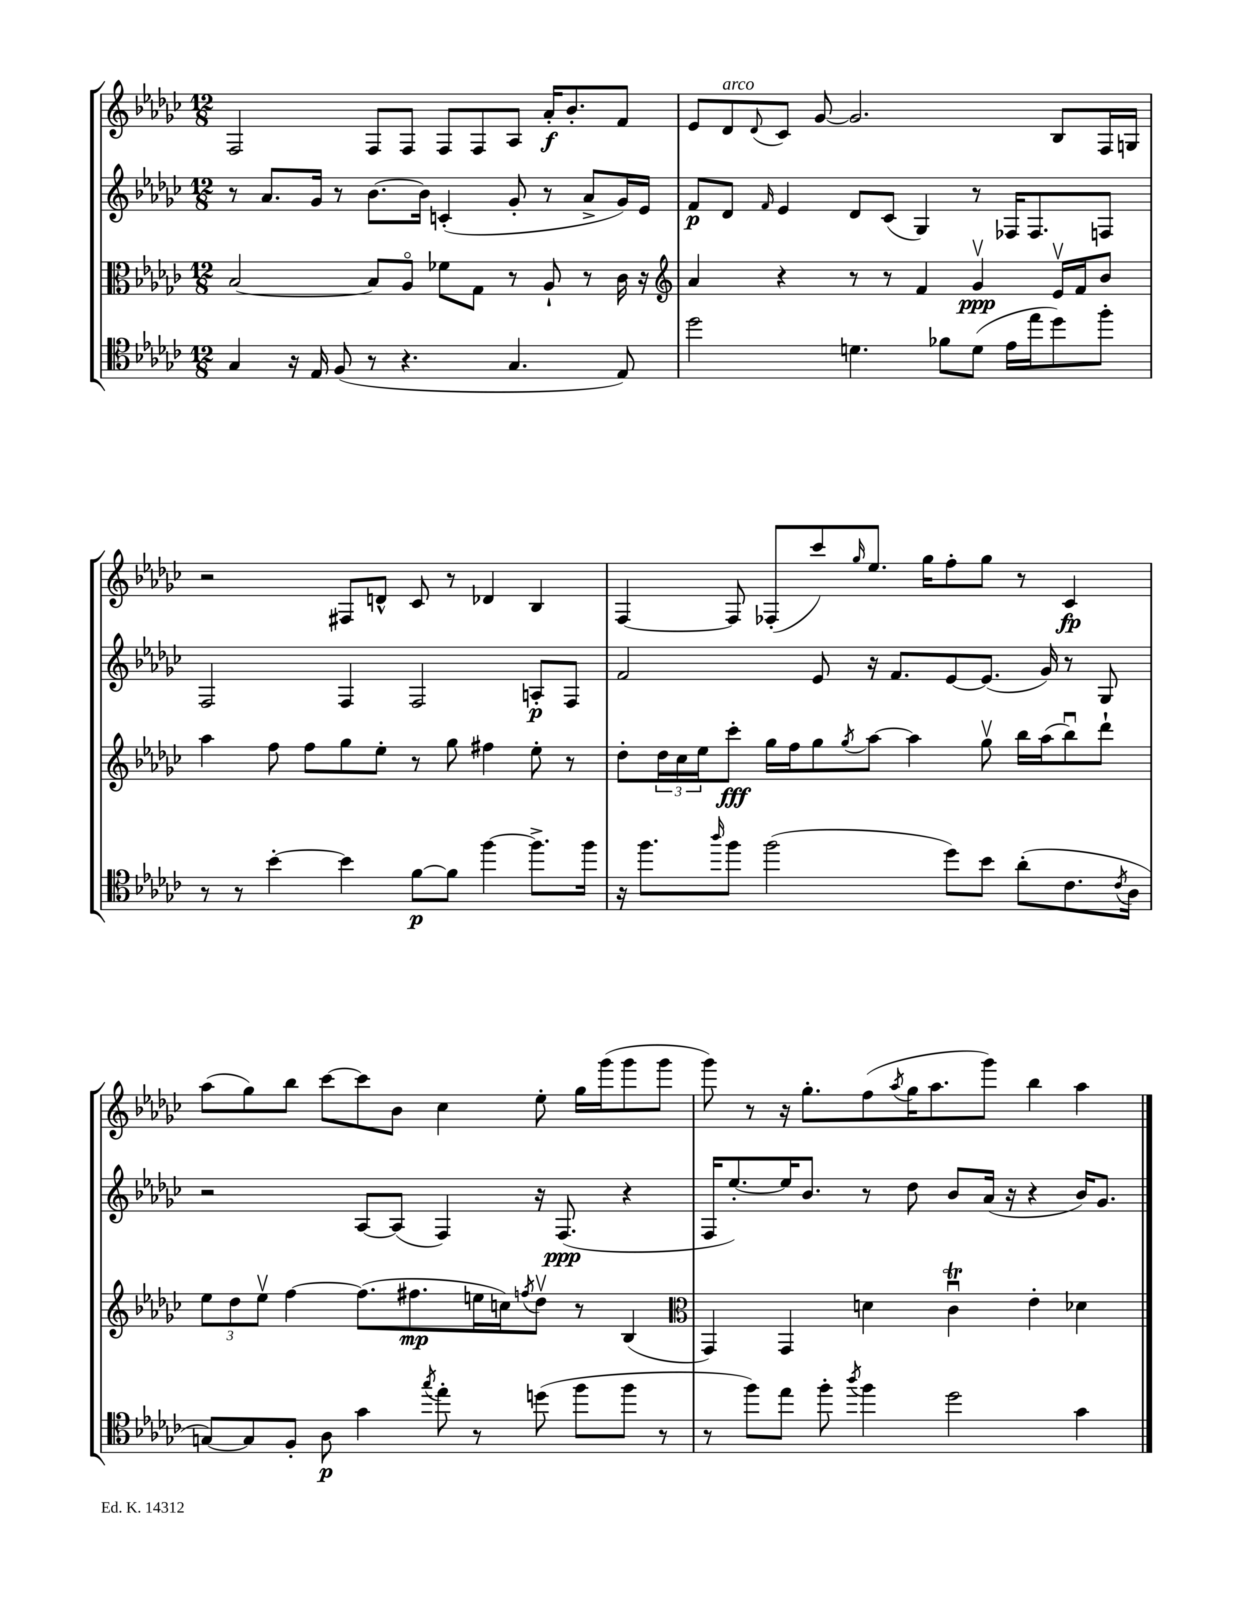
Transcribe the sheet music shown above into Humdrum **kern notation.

**kern	**dynam	**kern	**dynam	**kern	**dynam	**kern	**dynam
*part4	*part4	*part3	*part3	*part2	*part2	*part1	*part1
*staff4	*staff4	*staff3	*staff3	*staff2	*staff2	*staff1	*staff1
*clefC4	*	*clefC3	*	*clefG2	*	*clefG2	*
*k[b-e-a-d-g-c-]	*	*k[b-e-a-d-g-c-]	*	*k[b-e-a-d-g-c-]	*	*k[b-e-a-d-g-c-]	*
*M12/8	*	*M12/8	*	*M12/8	*	*M12/8	*
=102	=102	=102	=102	=102	=102	=102	=102
4G-/	.	[2B-/	.	8r	.	2F/	.
.	.	.	.	8.a-/L	.	.	.
16r	.	.	.	.	.	.	.
16E-/	.	.	.	16g-/Jk	.	.	.
(8F/	.	.	.	8r	.	.	.
8r	.	8B-/L]	.	[8.b-\L	.	8F/L	.
4.r	.	8A-/J	.	.	.	8F/J	.
.	.	.	.	16b-\Jk]	.	.	.
.	.	8f-X\L	.	(4cn'/	.	8F/L	.
.	.	8G-\J	.	.	.	8F/	.
4.G-/	.	8r	.	8g-'/	.	8A-/J	.
.	.	8A-`/	.	8r	.	16a-'/KL	f
.	.	.	.	.	.	8.b-'/	.
.	.	8r	.	8a-^/L	.	.	.
8E-/)	.	16c-\	.	16g-/L)	.	8f/J	.
.	.	16r	.	16e-/JJ	.	.	.
=103	=103	=103	=103	=103	=103	=103	=103
*	*	*clefG2	*	*	*	*	*
2dd-\	.	4a-/	.	8f/L	p	8e-/L	.
!	!	!	!	!	!	!LO:TX:a:i:t=arco	!
.	.	.	.	8d-/J	.	8d-/	.
.	.	.	.	16qqf/	.	8qqd-/	.
.	.	4r	.	4e-/	.	8c-/J	.
.	.	.	.	.	.	[8g-/	.
4.dn\	.	8r	.	8d-/L	.	2.g-/]	.
.	.	8r	.	(8c-/J	.	.	.
.	.	4f/	.	4G-/)	.	.	.
8f-X\L	.	.	.	.	.	.	.
(8d\J	.	4g-v/	ppp	8r	.	.	.
16e-\LL	.	.	.	16F-X/KL	.	.	.
16ee-\J	.	.	.	8.F-/	.	.	.
8dd-\)	.	16e-v/LL	.	.	.	8B-/L	.
.	.	16f/J	.	.	.	.	.
8ff'\J	.	8b-/J	.	8Fn/J	.	16F/L	.
.	.	.	.	.	.	16Gn/JJ	.
!!LO:LB:g=z
=104	=104	=104	=104	=104	=104	=104	=104
8r	.	4aa-\	.	2F/	.	2r	.
8r	.	.	.	.	.	.	.
[4b-'\	.	8ff\	.	.	.	.	.
.	.	8ff\L	.	.	.	.	.
4b-\]	.	8gg-\	.	4F/	.	8F#X/L	.
.	.	8ee-'\J	.	.	.	8dn^^/J	.
[8f\L	p	8r	.	2F/	.	8c-/	.
8f\J]	.	8gg-\	.	.	.	8r	.
[4ff\	.	4ff#X\	.	.	.	4d-X/	.
8.ff^\L]	.	8ee-'\	.	8An'/L	p	4B-/	.
.	.	8r	.	8F/J	.	.	.
16ff\Jk	.	.	.	.	.	.	.
=105	=105	=105	=105	=105	=105	=105	=105
16r	.	8dd-'\L	.	2f/	.	[4F/	.
8.ff\L	.	.	.	.	.	.	.
.	.	24dd-\L	.	.	.	.	.
.	.	24cc-\	.	.	.	.	.
.	.	24ee-\J	.	.	.	.	.
16qqaa-/	.	.	.	.	.	.	.
8ff\J	.	8ccc-'\J	fff	.	.	8F/]	.
(2ff\	.	16gg-\LL	.	.	.	(8F-X'/L	.
.	.	16ff\J	.	.	.	.	.
.	.	8gg-\	.	8e-/	.	8ccc-/)	.
.	.	8qgg-/	.	.	.	16qqgg-/	.
.	.	[8aa-\J	.	16r	.	8.ee-/J	.
.	.	.	.	8.f/L	.	.	.
.	.	4aa-\]	.	.	.	.	.
.	.	.	.	.	.	16gg-\KL	.
8dd-\L)	.	.	.	[8e-/	.	8ff'\	.
8b-\J	.	8gg-v\	.	(8.e-/J]	.	8gg-\J	.
(8a-'\L	.	16bb-\LL	.	.	.	8r	.
.	.	(16aa-\J	.	16g-/)	.	.	.
8.c-\	.	8bb-u\)	.	8r	.	4c-/	fp
.	.	8ddd-`\J	.	8G-/	.	.	.
8qc-/	.	.	.	.	.	.	.
16A-\Jk	.	.	.	.	.	.	.
!!LO:LB:g=z
=106	=106	=106	=106	=106	=106	=106	=106
[8Gn/L)	.	12ee-\L	.	2r	.	(8aa-\L	.
.	.	12dd-\	.	.	.	.	.
8G/]	.	.	.	.	.	8gg-\)	.
.	.	12ee-v\J	.	.	.	.	.
8F'/J	.	[4ff\	.	.	.	8bb-\J	.
8A-\	p	.	.	.	.	[8ccc-\L	.
4g-\	.	(8.ff\L]	.	[8A-/L	.	8ccc-\]	.
.	.	.	.	(8A-/J]	.	8b-\J	.
.	.	8.ff#X\	mp	.	.	.	.
8qgg-/	.	.	.	.	.	.	.
8ee-'\	.	.	.	4F/)	.	4cc-\	.
8r	.	16een\L	.	.	.	.	.
.	.	16ccn\J)	.	.	.	.	.
.	.	8qffn/	.	.	.	.	.
(8ddn\	.	8dd-v\J	.	16r	.	8ee-'\	.
.	.	.	.	(8.F/	ppp	.	.
8ff\L	.	8r	.	.	.	16gg-\LL	.
.	.	.	.	.	.	(16ggg-\J	.
8ff\J	.	(4B-/	.	4r	.	8ggg-\	.
8r	.	.	.	.	.	8ggg-\J	.
=107	=107	=107	=107	=107	=107	=107	=107
*	*	*clefC3	*	*	*	*	*
8r	.	4GG-/)	.	16F/KL	.	8ggg-\)	.
.	.	.	.	[8.ee-'/)	.	.	.
8ff\L)	.	.	.	.	.	8r	.
8ee-\J	.	4GG-/	.	16ee-/K]	.	16r	.
.	.	.	.	8.b-/J	.	8.gg-'\L	.
8ff'\	.	.	.	.	.	.	.
8qaa-/	.	.	.	.	.	.	.
4ff\	.	4dn\	.	8r	.	(8ff\	.
.	.	.	.	.	.	8qaa-/	.
.	.	.	.	8dd-\	.	16gg-\K	.
.	.	.	.	.	.	8.aa-\	.
2dd-\	.	4c-Tu\	.	8b-/L	.	.	.
.	.	.	.	(16a-/Jk	.	8ggg-\J)	.
.	.	.	.	16r	.	.	.
.	.	4e-'\	.	4r	.	4bb-\	.
4g-\	.	4d-X\	.	16b-/KL)	.	4aa-\	.
.	.	.	.	8.g-/J	.	.	.
==	==	==	==	==	==	==	==
*-	*-	*-	*-	*-	*-	*-	*-
